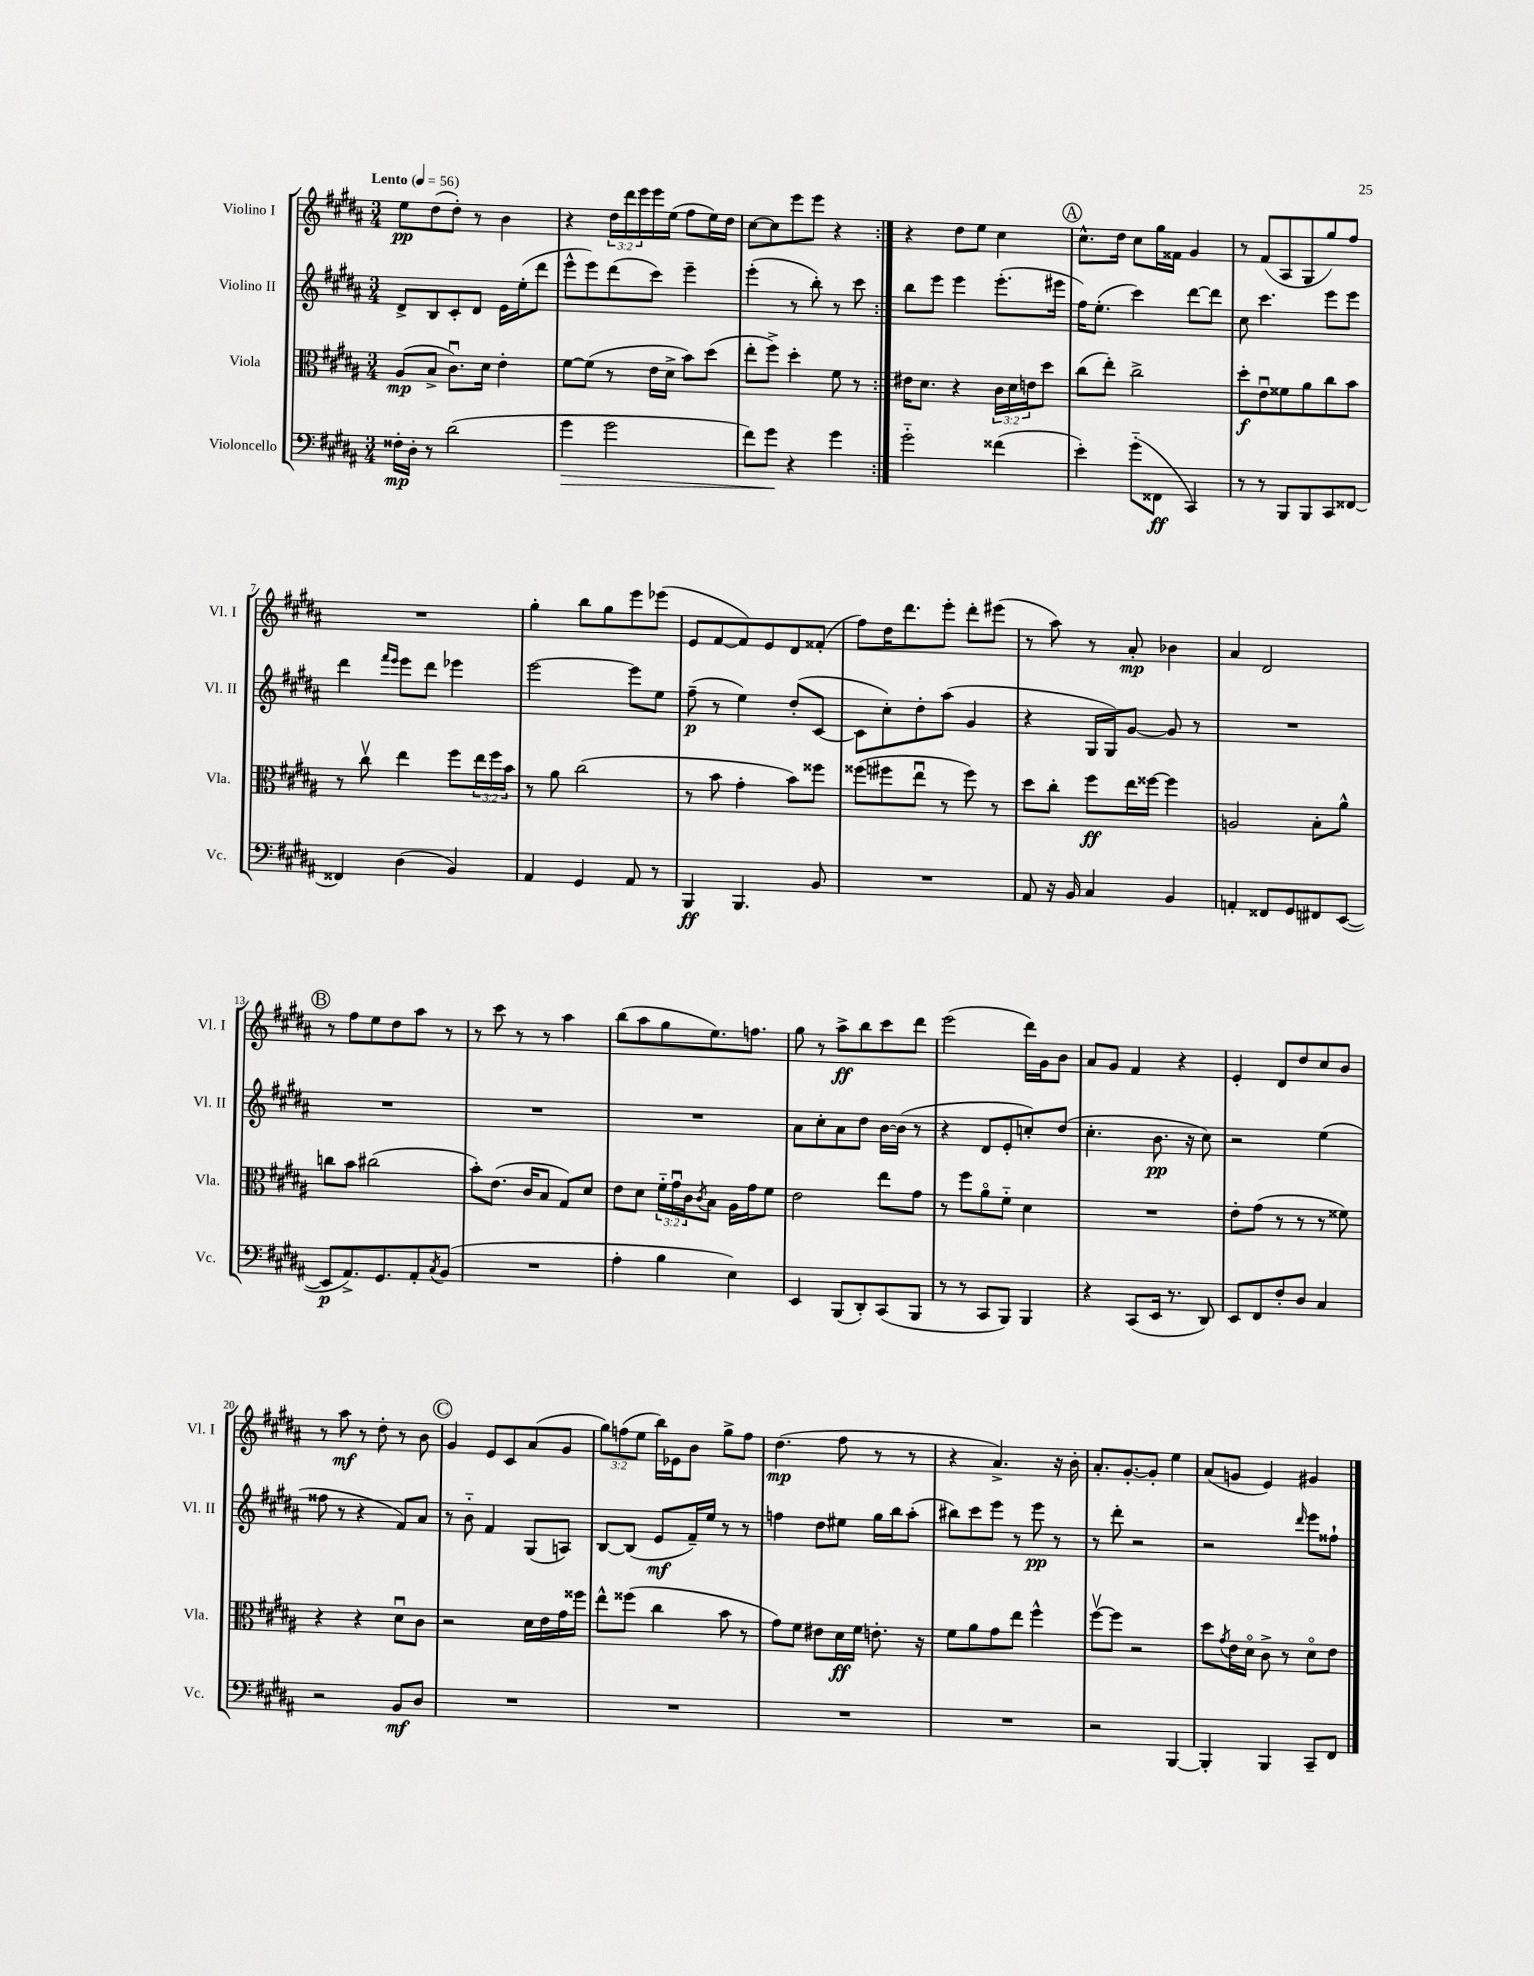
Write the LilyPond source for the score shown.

<<
\new StaffGroup <<
\new Staff = "s0" \with { instrumentName = "Violino I" shortInstrumentName = "Vl. I" } {
    \clef treble \key b \major \numericTimeSignature \time 3/4 \override Staff.TupletNumber.text = #tuplet-number::calc-fraction-text \tempo "Lento" 4 = 56
    \repeat volta 2 { e''8\pp dis''8( dis''8-.) r8 b'4 |
    r4 \tuplet 3/2 { dis''16 dis'''16 e'''16 } e'''16 e''16( fis''8 e''16) dis''16 |
    cis''8~ cis''8 e'''8 e'''8 r4 | }
    r4 dis''8 e''8 cis''4 |
    \mark \markup { \circle "A" } cis''8.-^ dis''16 cis''8 gis''16 fisis'16 gis'4 |
    r8 fis'8( ais8 gis8 gis''8) fis''8 |
    R2. |
    gis''4-. b''8 gis''8 e'''8 ees'''8( |
    e'8 fis'8~ fis'8) e'8 dis'8 fisis'8-.( |
    fis''8) dis''16 dis'''8. e'''8-. dis'''8-. eis'''8( |
    r8 ais''8) r8 ais'8-.\mp bes'4 |
    ais'4 dis'2 |
    \mark \markup { \circle "B" } r8 fis''8 e''8 dis''8 ais''8 r8 |
    r8 cis'''8 r8 r8 ais''4 |
    b''8( ais''8 gis''8 e''8.) f''8. |
    gis''8 r8 ais''8->\ff b''8 cis'''8 dis'''8 |
    e'''2( dis'''16) gis'16 b'8 |
    ais'8 gis'8 fis'4 r4 |
    e'4-. dis'8 dis''8 cis''8 b'8 |
    r8 ais''8\mf r8 dis''8-. r8 b'8 |
    \mark \markup { \circle "C" } gis'4 e'8 cis'8 ais'8( gis'8 |
    \tuplet 3/2 { gis''8) f''8( e''8 } b''16) ees'16 b'8 gis''8-> f''8 |
    dis''4.\mp( fis''8 r8 r8 |
    r4 ais'4.->) r16 b'16-. |
    ais'8.-. gis'8.~-. gis'8-. e''4 |
    ais'8( g'8 e'4) gis'4 \bar "|." |
}
\new Staff = "s1" \with { instrumentName = "Violino II" shortInstrumentName = "Vl. II" } {
    \clef treble \key b \major \numericTimeSignature \time 3/4
    \repeat volta 2 { dis'8-> b8 cis'8-. dis'8 e'16 e''16-.( dis'''8 |
    e'''8-^ e'''8) dis'''8( cis'''8) e'''4-- |
    e'''4-.( r8 b''8-.) r8 cis'''8 | }
    b''8 e'''8 e'''4 e'''8.-.( eis'''16 |
    \mark \markup { \circle "A" } fis''16) e''8.-.( cis'''4) dis'''8~ dis'''8 |
    cis''8 cis'''4. e'''8 e'''8 |
    dis'''4 \grace { fis'''16 e'''16 } e'''8 dis'''8 ees'''4 |
    e'''2~ e'''8 e''8 |
    fis''8--\p( r8 e''4) dis''8-.( cis'8~ |
    cis'8 cis''8-.) dis''8-. ais''8( gis'4 |
    r4 gis16 gis16) gis'8~ gis'8 r8 |
    R2. |
    \mark \markup { \circle "B" } R2. |
    R2. |
    R2. |
    ais'8 cis''8-. ais'8 dis''8 b'16~ b'16( r8 |
    r4 dis'8 e'8-. c''8-.) dis''8( |
    cis''4.-. b'8.\pp r16 cis''8) |
    r2 e''4( |
    fisis''8 r8 r4 fis'8) ais'8 |
    \mark \markup { \circle "C" } r8 b'8-_ fis'4 gis8( a8) |
    b8~ b8( e'8\mf fis'16--) e''16 r8 r8 |
    f''4 dis''8 eis''8 gis''16 b''16 ais''8-.( |
    bis''8) cis'''8 e'''8 r8 e'''8\pp r8 |
    r8 dis'''8-. r2 |
    r2 \grace { dis'''16 } e'''8 fisis''8-! \bar "|." |
}
\new Staff = "s2" \with { instrumentName = "Viola" shortInstrumentName = "Vla." } {
    \clef alto \key b \major \numericTimeSignature \time 3/4 \override Staff.TupletNumber.text = #tuplet-number::calc-fraction-text
    \repeat volta 2 { ais8\mp( b8-> cis'8.\downbow) dis'16 e'4-. |
    fis'8~ fis'8( r8 e'16 dis'16-> b'8) dis''8( |
    e''8-. fis''8->) dis''4-. fis'8 r8 | }
    eis'16 dis'8. r4 \tuplet 3/2 { cis'16 dis'16 e'16 } dis''8 |
    \mark \markup { \circle "A" } cis''8( e''8-.) cis''2-> |
    dis''8-.\f e'8\downbow fisis'8 ais'8 cis''8 b'8 |
    r8 cis''8\upbow e''4 fis''8 \tuplet 3/2 { e''16 fis''16 b'16 } |
    r8 ais'8 cis''2( |
    r8 b'8 gis'4-. b'8) fisis''8 |
    fisis''8( fis''8 e''8\downbow r8 fis''8) r8 |
    dis''8 cis''8-. fis''8\ff e''16 fisis''16~ fisis''4 |
    a2 b8-. ais'8-^ |
    \mark \markup { \circle "B" } c''8 b'8 cis''2( |
    b'8-.) e'8.( cis'16 b8 gis8) dis'8 |
    e'8 dis'8 \tuplet 3/2 { fis'16-_ gis'16\downbow cis'16 } \acciaccatura { cis'8 } b8 ais16 gis'16 fis'8 |
    e'2 e''8 gis'8 |
    r8 fis''8 ais'8\flageolet fis'8-_ dis'4 |
    R2. |
    e'8-. gis'8( r8 r8 r8 fisis'8) |
    r4 r4 dis'8\downbow cis'8 |
    \mark \markup { \circle "C" } r2 dis'16 e'16 gis'16 fisis''16 |
    e''8-^ fisis''8( cis''4 b'8 r8 |
    gis'8) fis'8 eis'8 dis'16\ff fis'16 e'8.-. r16 |
    fis'8 ais'8 gis'8 e''8 fis''4-^ |
    fis''8~\upbow fis''8 r2 |
    dis''8 \acciaccatura { gis'8 } e'16 dis'16\flageolet cis'8-> r8 dis'8\flageolet e'8 \bar "|." |
}
\new Staff = "s3" \with { instrumentName = "Violoncello" shortInstrumentName = "Vc." } {
    \clef bass \key b \major \numericTimeSignature \time 3/4
    \repeat volta 2 { fisis16-.\mp dis16-. r8 dis'2( |
    gis'4\> gis'2 |
    fis'8) gis'8\! r4 gis'4 | }
    gis'2-_ fisis'4( |
    \mark \markup { \circle "A" } e'4-.) gis'8-_( fisis,8\ff cis,4) |
    r8 r8 b,,8 b,,8 cis,8 fisis,8~ |
    fisis,4 dis4( b,4) |
    ais,4 gis,4 ais,8 r8 |
    b,,4\ff b,,4. b,8 |
    R2. |
    ais,8 r16 b,16 cis4 b,4 |
    a,4-. fisis,8 gis,8 fis,8 e,8~( |
    \mark \markup { \circle "B" } e,8\p ais,8.->) gis,8. ais,8-. \acciaccatura { cis8 } b,8( |
    R2. |
    ais4-. b4 e4) |
    e,4 b,,8( dis,8-.) cis,8( b,,8 |
    r8 r8 cis,8 b,,8) b,,4 |
    r4 cis,8( e,16 r8. dis,8) |
    e,8 fis,8 fis8-. dis8 cis4 |
    r2 b,8\mf dis8 |
    \mark \markup { \circle "C" } R2. |
    R2. |
    R2. |
    R2. |
    r2 b,,4~ |
    b,,4-. b,,4 cis,8-- fis,8 \bar "|." |
}
>>
>>
